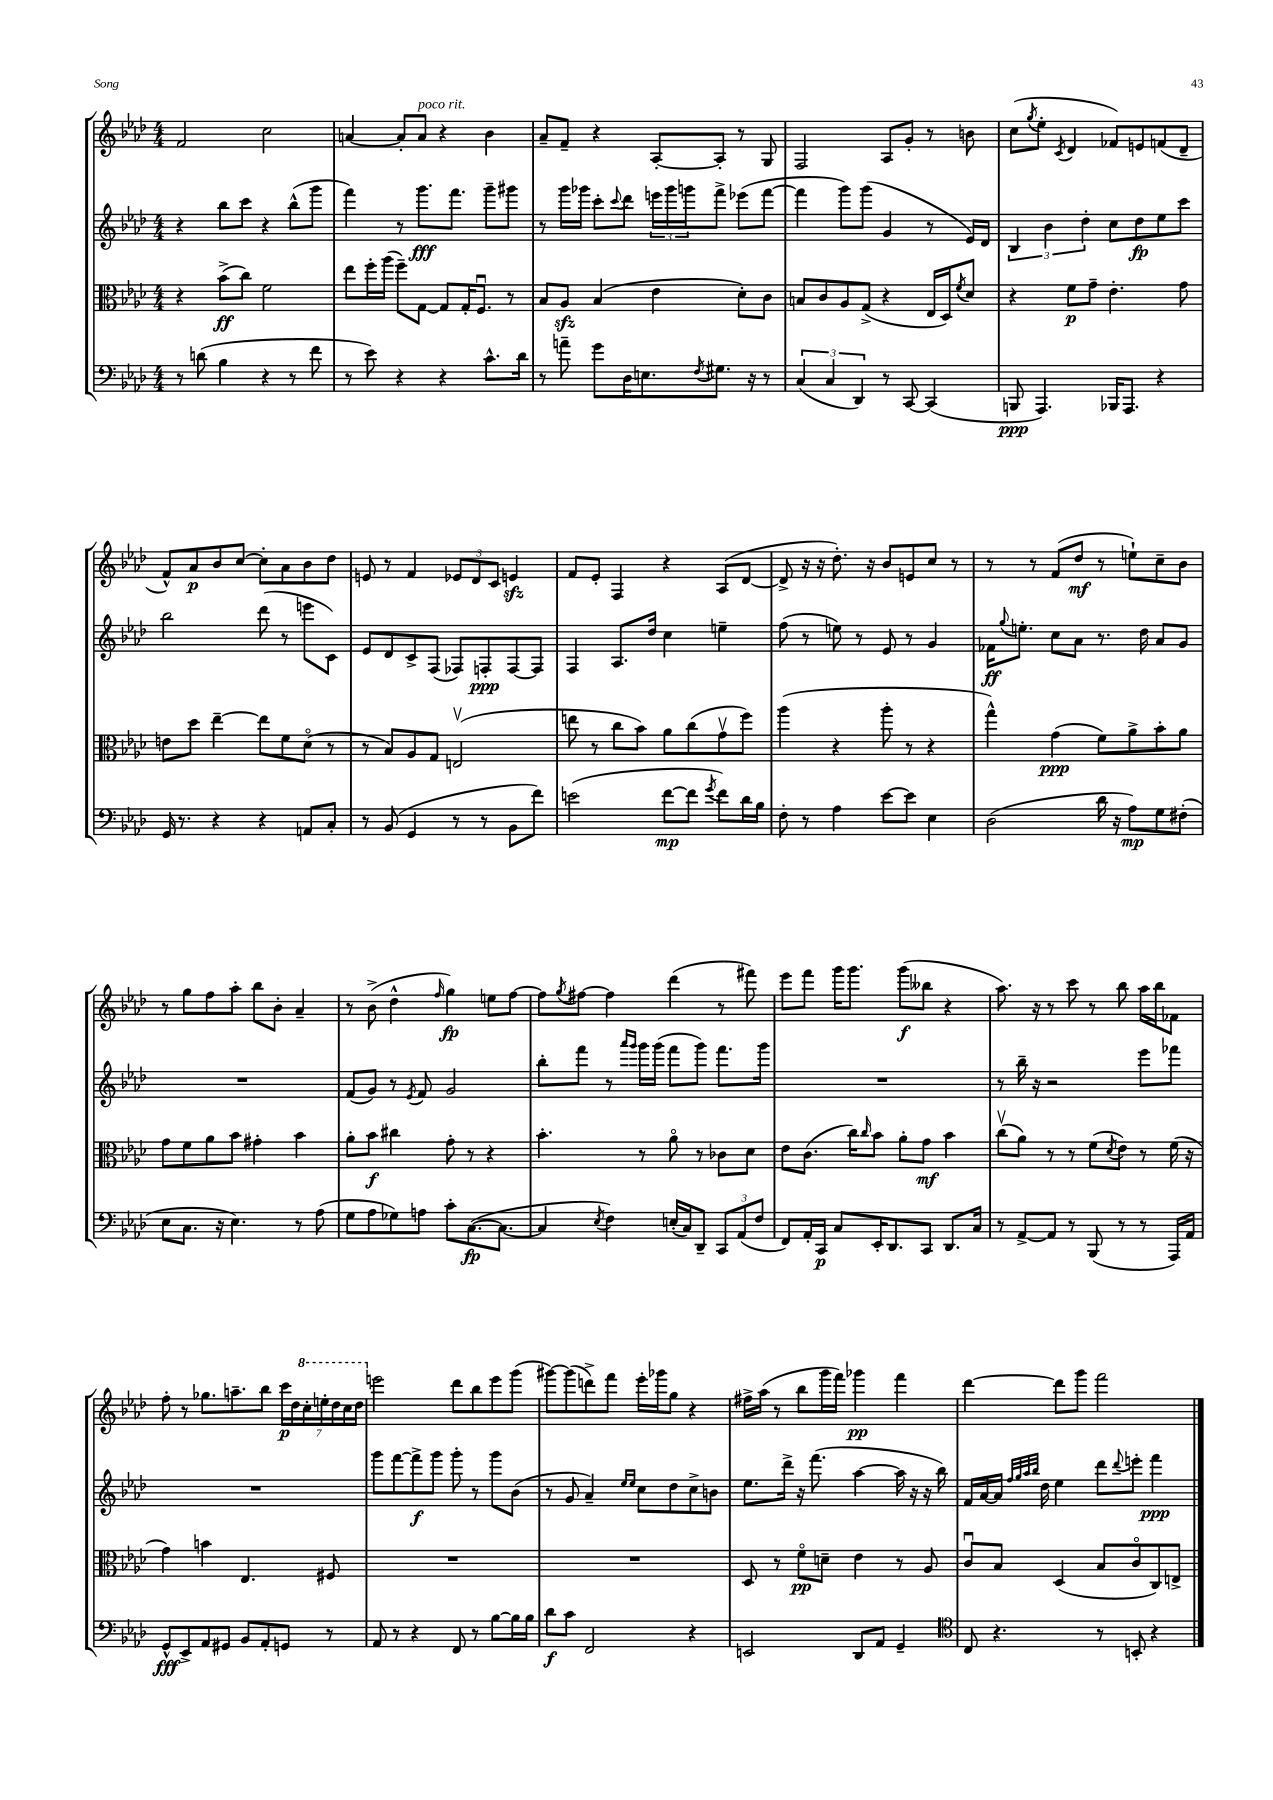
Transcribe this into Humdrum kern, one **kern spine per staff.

**kern	**dynam	**kern	**dynam	**kern	**dynam	**kern	**dynam
*part4	*part4	*part3	*part3	*part2	*part2	*part1	*part1
*staff4	*staff4	*staff3	*staff3	*staff2	*staff2	*staff1	*staff1
*clefF4	*	*clefC3	*	*clefG2	*	*clefG2	*
*k[b-e-a-d-]	*	*k[b-e-a-d-]	*	*k[b-e-a-d-]	*	*k[b-e-a-d-]	*
*M4/4	*	*M4/4	*	*M4/4	*	*M4/4	*
=63	=63	=63	=63	=63	=63	=63	=63
8r	.	4r	.	4r	.	2f/	.
(8dn\	.	.	.	.	.	.	.
4B-\	.	(8b-^\L	ff	8bb-\L	.	.	.
.	.	8cc\J)	.	8ccc\J	.	.	.
4r	.	2f\	.	4r	.	2cc\	.
8r	.	.	.	(8bb-^^\L	.	.	.
8f\	.	.	.	8ggg\J	.	.	.
=64	=64	=64	=64	=64	=64	=64	=64
8r	.	8ee-\L	.	4fff\)	.	[4an/	.
8e-\)	.	16ff'\L	.	.	.	.	.
.	.	(16aa-\JJ	.	.	.	.	.
4r	.	8ff~\L)	.	8r	.	8a'/L]	.
!	!	!	!	!	!	!LO:TX:a:i:t=poco rit.	!
.	.	[8G\J	.	8.ggg\L	fff	8a/J	.
4r	.	8G/L]	.	.	.	4r	.
.	.	.	.	8.fff\J	.	.	.
.	.	16G'/K	.	.	.	.	.
.	.	8.Fu/J	.	.	.	.	.
8.c^^\L	.	.	.	8ggg~\L	.	4b-\	.
.	.	8r	.	8ggg#X\J	.	.	.
16d-\Jk	.	.	.	.	.	.	.
=65	=65	=65	=65	=65	=65	=65	=65
8r	.	8B-/L	.	8r	.	8a-~/L	.
8an~\	.	8A-zz/J	.	16ggg\LL	.	8f~/J	.
.	.	.	.	16ggg-X\JJ	.	.	.
8g\L	.	(4B-/	.	8ccc'\L	.	4r	.
.	.	.	.	8qqccc/	.	.	.
16D-\K	.	.	.	8ddd-\J	.	.	.
8.En\	.	.	.	.	.	.	.
.	.	4e-\	.	24eeen\LL	.	[8A-'/L	.
.	.	.	.	24ggg-\	.	.	.
.	.	.	.	24gggn\J	.	.	.
8qF/	.	.	.	.	.	.	.
8.G#X\J	.	.	.	8fff^\J	.	8A-'/J]	.
.	.	8d-'\L)	.	(8eee-X\L	.	8r	.
16r	.	.	.	.	.	.	.
8r	.	8c\J	.	[8fff\J	.	8G/	.
=66	=66	=66	=66	=66	=66	=66	=66
(6C/	.	8Bn/L	.	4fff\]	.	2F/	.
.	.	8c/	.	.	.	.	.
6C/	.	.	.	.	.	.	.
.	.	8A-/	.	8ggg\L)	.	.	.
6DD-/)	.	.	.	.	.	.	.
.	.	(8G^/J	.	(8ggg\J	.	.	.
8r	.	4r	.	4g/	.	8A-/L	.
[8CC/	.	.	.	.	.	8g'/J	.
(4CC/]	.	16E-/LL	.	8r	.	8r	.
.	.	16D-/J)	.	.	.	.	.
.	.	8qf/	.	.	.	.	.
.	.	8d-/J	.	16e-/LL)	.	8bn\	.
.	.	.	.	16d-/JJ	.	.	.
=67	=67	=67	=67	=67	=67	=67	=67
8BBBn/	ppp	4r	.	6B-/	.	(8cc\L	.
.	.	.	.	.	.	8qgg/	.
4.AAA-/)	.	.	.	.	.	8ee-'\J	.
.	.	.	.	6b-\	.	.	.
.	.	.	.	.	.	8qc/	.
.	.	8f\L	p	.	.	4d-/	.
.	.	.	.	6dd-'\	.	.	.
.	.	8g~\J	.	.	.	.	.
16BBB-X/KL	.	4.e-'\	.	8cc\L	.	8f-X/L)	.
8.AAA-/J	.	.	.	.	.	.	.
.	.	.	.	8dd-\	fp	8en/	.
4r	.	.	.	8ee-\	.	(8fn/	.
.	.	8g\	.	8ccc\J	.	8d-~/J	.
!!LO:LB:g=z
=68	=68	=68	=68	=68	=68	=68	=68
16GG/	.	8en\L	.	2bb-\	.	8f^^/L)	.
8.r	.	.	.	.	.	.	.
.	.	8dd-\J	.	.	.	8a-/	p
4r	.	[4ee-~\	.	.	.	8b-/	.
.	.	.	.	.	.	[8cc/J	.
4r	.	8ee-\L]	.	(8ddd-\	.	8cc'\L]	.
.	.	8f\	.	8r	.	8a-\	.
8AAn/L	.	(8d-\J	.	8eeen\L	.	8b-\	.
8C'/J	.	8r	.	8c\J)	.	8dd-\J	.
=69	=69	=69	=69	=69	=69	=69	=69
8r	.	8r	.	8e-/L	.	8en/	.
(8BB-/	.	8B-/L)	.	8d-/	.	8r	.
4GG/	.	8A-/	.	8c^/	.	4f/	.
.	.	8G/J	.	(8F/J	.	.	.
8r	.	(2Env/	.	8F-X/L)	.	12e-X/L	.
.	.	.	.	.	.	12d-/	.
8r	.	.	.	8Fn'/	ppp	.	.
.	.	.	.	.	.	12c/J	.
8BB-\L	.	.	.	[8F/	.	4enzz/	.
8f\J)	.	.	.	8F/J]	.	.	.
=70	=70	=70	=70	=70	=70	=70	=70
(2en\	.	8een\	.	4F/	.	8f/L	.
.	.	8r	.	.	.	8e-'/J	.
.	.	8cc\L	.	8.A-/L	.	4F/	.
.	.	8b-\J)	.	.	.	.	.
.	.	.	.	16dd-/Jk	.	.	.
[8f\L	mp	8a-\L	.	4cc\	.	4r	.
8f\J]	.	(8cc\	.	.	.	.	.
8qg/	.	.	.	.	.	.	.
8f\L)	.	8gv\	.	4een~\	.	(8A-/L	.
16d-\L	.	8ff\J)	.	.	.	[8d-/J	.
16B-\JJ	.	.	.	.	.	.	.
=71	=71	=71	=71	=71	=71	=71	=71
8F'\	.	(4aa-\	.	(8ff\	.	8d-^/]	.
8r	.	.	.	8r	.	16r	.
.	.	.	.	.	.	16r	.
4A-\	.	4r	.	8een\)	.	8.dd-'\)	.
.	.	.	.	8r	.	.	.
.	.	.	.	.	.	16r	.
[8e-\L	.	8aa-'\	.	8e-/	.	8b-/L	.
8e-\J]	.	8r	.	8r	.	8en/	.
4E-\	.	4r	.	4g/	.	8cc/J	.
.	.	.	.	.	.	8r	.
=72	=72	=72	=72	=72	=72	=72	=72
(2D-\	.	4gg^^\)	.	16f-X\KL	ff	8r	.
.	.	.	.	8qqgg/	.	.	.
.	.	.	.	8.een'\J	.	.	.
.	.	.	.	.	.	8r	.
.	.	(4g\	ppp	8cc\L	.	(8f/L	.
.	.	.	.	8a-\J	.	8dd-/J	mf
16d-\	.	8f\L)	.	8.r	.	8r	.
16r	.	.	.	.	.	.	.
8A-\L)	mp	8a-^\	.	.	.	8een`\L)	.
.	.	.	.	16dd-\	.	.	.
8G\	.	8b-'\	.	8a-/L	.	8cc~\	.
(8F#X'\J	.	8a-\J	.	8g/J	.	8b-\J	.
!!LO:LB:g=z
=73	=73	=73	=73	=73	=73	=73	=73
8E-\L	.	8g\L	.	1r	.	8r	.
8.C\J	.	8f\	.	.	.	8gg\L	.
.	.	8a-\	.	.	.	8ff\	.
16r	.	.	.	.	.	.	.
4.E-\)	.	8b-\J	.	.	.	8aa-'\J	.
.	.	4g#X'\	.	.	.	8bb-\L	.
.	.	.	.	.	.	8b-'\J	.
8r	.	4b-\	.	.	.	4a-~/	.
(8A-\	.	.	.	.	.	.	.
=74	=74	=74	=74	=74	=74	=74	=74
8G\L	.	8a-'\L	.	(8f/L	.	8r	.
8A-\	.	8b-\J	f	8g/J)	.	(8b-^\	.
8G-X\)	.	4cc#X\	.	8r	.	4dd-^^\	.
.	.	.	.	8qe-/	.	.	.
8An\J	.	.	.	8f/	.	.	.
.	.	.	.	.	.	16qqff/	.
8c'\L	.	8g'\	.	2g/	.	4gg\)	fp
([8.C\	fp	8r	.	.	.	.	.
.	.	4r	.	.	.	8een\L	.
8.C\J_	.	.	.	.	.	.	.
.	.	.	.	.	.	[8ff\J	.
=75	=75	=75	=75	=75	=75	=75	=75
4C/]	.	4.b-'\	.	8bb-'\L	.	8ff\L]	.
.	.	.	.	.	.	8qgg/	.
.	.	.	.	8fff\J	.	[8ff#X\J	.
8qE-/	.	.	.	.	.	.	.
4F\)	.	.	.	8r	.	4ff#\]	.
.	.	.	.	16qqaaa-/LL	.	.	.
.	.	.	.	16qqggg/JJ	.	.	.
.	.	8r	.	16ggg\LL	.	.	.
.	.	.	.	(16ggg\JJ	.	.	.
(16En'/LL	.	8a-\	.	8fff\L	.	(4ddd-\	.
16C/J)	.	.	.	.	.	.	.
8DD-~/J	.	8r	.	8ggg\J)	.	.	.
12CC/L	.	8c-X\L	.	8.fff\L	.	8r	.
(12AA-/	.	.	.	.	.	.	.
.	.	8d-\J	.	.	.	8fff#X\)	.
12F/J	.	.	.	.	.	.	.
.	.	.	.	16ggg\Jk	.	.	.
=76	=76	=76	=76	=76	=76	=76	=76
8FF/L)	.	8e-\L	.	1r	.	8eee-\L	.
16AA-'/L	.	(8.c\J	.	.	.	8fff\J	.
16CC/JJ	p	.	.	.	.	.	.
8C/L	.	.	.	.	.	16ggg\KL	.
.	.	16cc\KL)	.	.	.	8.ggg\J	.
.	.	16qqcc/	.	.	.	.	.
16EE-'/K	.	8b-\J	.	.	.	.	.
8.DD-/	.	.	.	.	.	.	.
.	.	8a-'\L	.	.	.	(8ggg\L	f
8CC/J	.	8g\J	mf	.	.	8bb--X\J	.
8.DD-/L	.	4b-\	.	.	.	4r	.
16C/Jk	.	.	.	.	.	.	.
=77	=77	=77	=77	=77	=77	=77	=77
8r	.	(8ccv\L	.	8r	.	8.aa-\)	.
[8AA-^/L	.	8a-\J)	.	16bb-~\	.	.	.
.	.	.	.	16r	.	16r	.
8AA-/J]	.	8r	.	2r	.	8r	.
8r	.	8r	.	.	.	8ccc\	.
(8BBB-/	.	(8f\L	.	.	.	8r	.
.	.	8qd-/	.	.	.	.	.
8r	.	8e-\J)	.	.	.	8bb-\	.
8r	.	8r	.	8eee-\L	.	16aa-\LL	.
.	.	.	.	.	.	16bb-\J	.
16AAA-/LL)	.	(16f\	.	8fff-X\J	.	8f-X\J	.
16AA-/JJ	.	16r	.	.	.	.	.
!!LO:LB:g=z
=78	=78	=78	=78	=78	=78	=78	=78
8GG^^/L	fff	4g\)	.	1r	.	8ff'\	.
8EE-^/	.	.	.	.	.	8r	.
8AA-/	.	4bn\	.	.	.	8.gg-X\L	.
8GG#X/J	.	.	.	.	.	.	.
.	.	.	.	.	.	8.aan~\	.
8BB-/L	.	4.E-/	.	.	.	.	.
8AA-'/	.	.	.	.	.	8bb-\J	.
8GGn/J	.	.	.	.	.	28ccc\LL	p
.	.	.	.	.	.	28dd-\	.
*	*	*	*	*	*	*8va	*
.	.	.	.	.	.	28ccc'\	.
.	.	.	.	.	.	28eeen'\	.
8r	.	8F#X/	.	.	.	.	.
.	.	.	.	.	.	28ddd-\	.
.	.	.	.	.	.	28ccc\	.
.	.	.	.	.	.	28ddd-\JJ	.
=79	=79	=79	=79	=79	=79	=79	=79
*	*	*	*	*	*	*X8va	*
8AA-/	.	1r	.	8ggg\L	.	2eeen\	.
8r	.	.	.	[8fff\	.	.	.
4r	.	.	.	8fff^\]	f	.	.
.	.	.	.	8ggg\J	.	.	.
8FF/	.	.	.	8ggg'\	.	8ddd-\L	.
8r	.	.	.	8r	.	8bb-\	.
[8B-\L	.	.	.	8ggg\L	.	8eee\	.
16B-\L]	.	.	.	(8b-\J	.	(8ggg\J	.
16B-\JJ	.	.	.	.	.	.	.
=80	=80	=80	=80	=80	=80	=80	=80
8d-\L	f	1r	.	8r	.	[8ggg#X\L)	.
8c\J	.	.	.	8g/	.	(8ggg#\]	.
2FF/	.	.	.	4a-~/)	.	8dddn^\)	.
.	.	.	.	.	.	8fff\J	.
.	.	.	.	16qqee-/LL	.	.	.
.	.	.	.	16qqee-/JJ	.	.	.
.	.	.	.	8cc\L	.	16eee-'\LL	.
.	.	.	.	.	.	16ggg-X\J	.
.	.	.	.	8dd-\	.	8gg\J	.
4r	.	.	.	8cc^\	.	4r	.
.	.	.	.	8bn\J	.	.	.
=81	=81	=81	=81	=81	=81	=81	=81
2EEn/	.	8D-/	.	8.ee-\L	.	16ff#X^\LL	.
.	.	.	.	.	.	(16aa-\JJ	.
.	.	8r	.	.	.	8r	.
.	.	.	.	16ddd-^\Jk	.	.	.
.	.	8f\L	pp	16r	.	8bb-\L	.
.	.	.	.	(8.fff\	.	.	.
.	.	8dn~\J	.	.	.	16ggg\L	.
.	.	.	.	.	.	16fff\JJ)	.
8DD-/L	.	4e-\	.	[4aa-\	.	4ggg-X\	pp
8AA-/J	.	.	.	.	.	.	.
4GG~/	.	8r	.	16aa-\]	.	4fff\	.
.	.	.	.	16r	.	.	.
.	.	8A-/	.	16r	.	.	.
.	.	.	.	16bb-\)	.	.	.
=82	=82	=82	=82	=82	=82	=82	=82
*clefC4	*	*	*	*	*	*	*
8C/	.	8cu/L	.	16f/LL	.	[4ddd-\	.
.	.	.	.	[16a-/	.	.	.
4.r	.	8B-/J	.	16a-/JJ]	.	.	.
.	.	.	.	32qqff/LLL	.	.	.
.	.	.	.	32qqgg/	.	.	.
.	.	.	.	32qqaa-/	.	.	.
.	.	.	.	32qqbb-/JJJ	.	.	.
.	.	.	.	16dd-\	.	.	.
.	.	(4D-/	.	4ee-\	.	8ddd-\L]	.
.	.	.	.	.	.	8ggg\J	.
8r	.	8B-/L	.	8ddd-\L	.	2fff\	.
.	.	.	.	8qqddd-/	.	.	.
8BBn'/	.	8c/	.	8eeen'\J	.	.	.
4r	.	8C/)	.	4fff\	ppp	.	.
.	.	8En^/J	.	.	.	.	.
==	==	==	==	==	==	==	==
*-	*-	*-	*-	*-	*-	*-	*-
